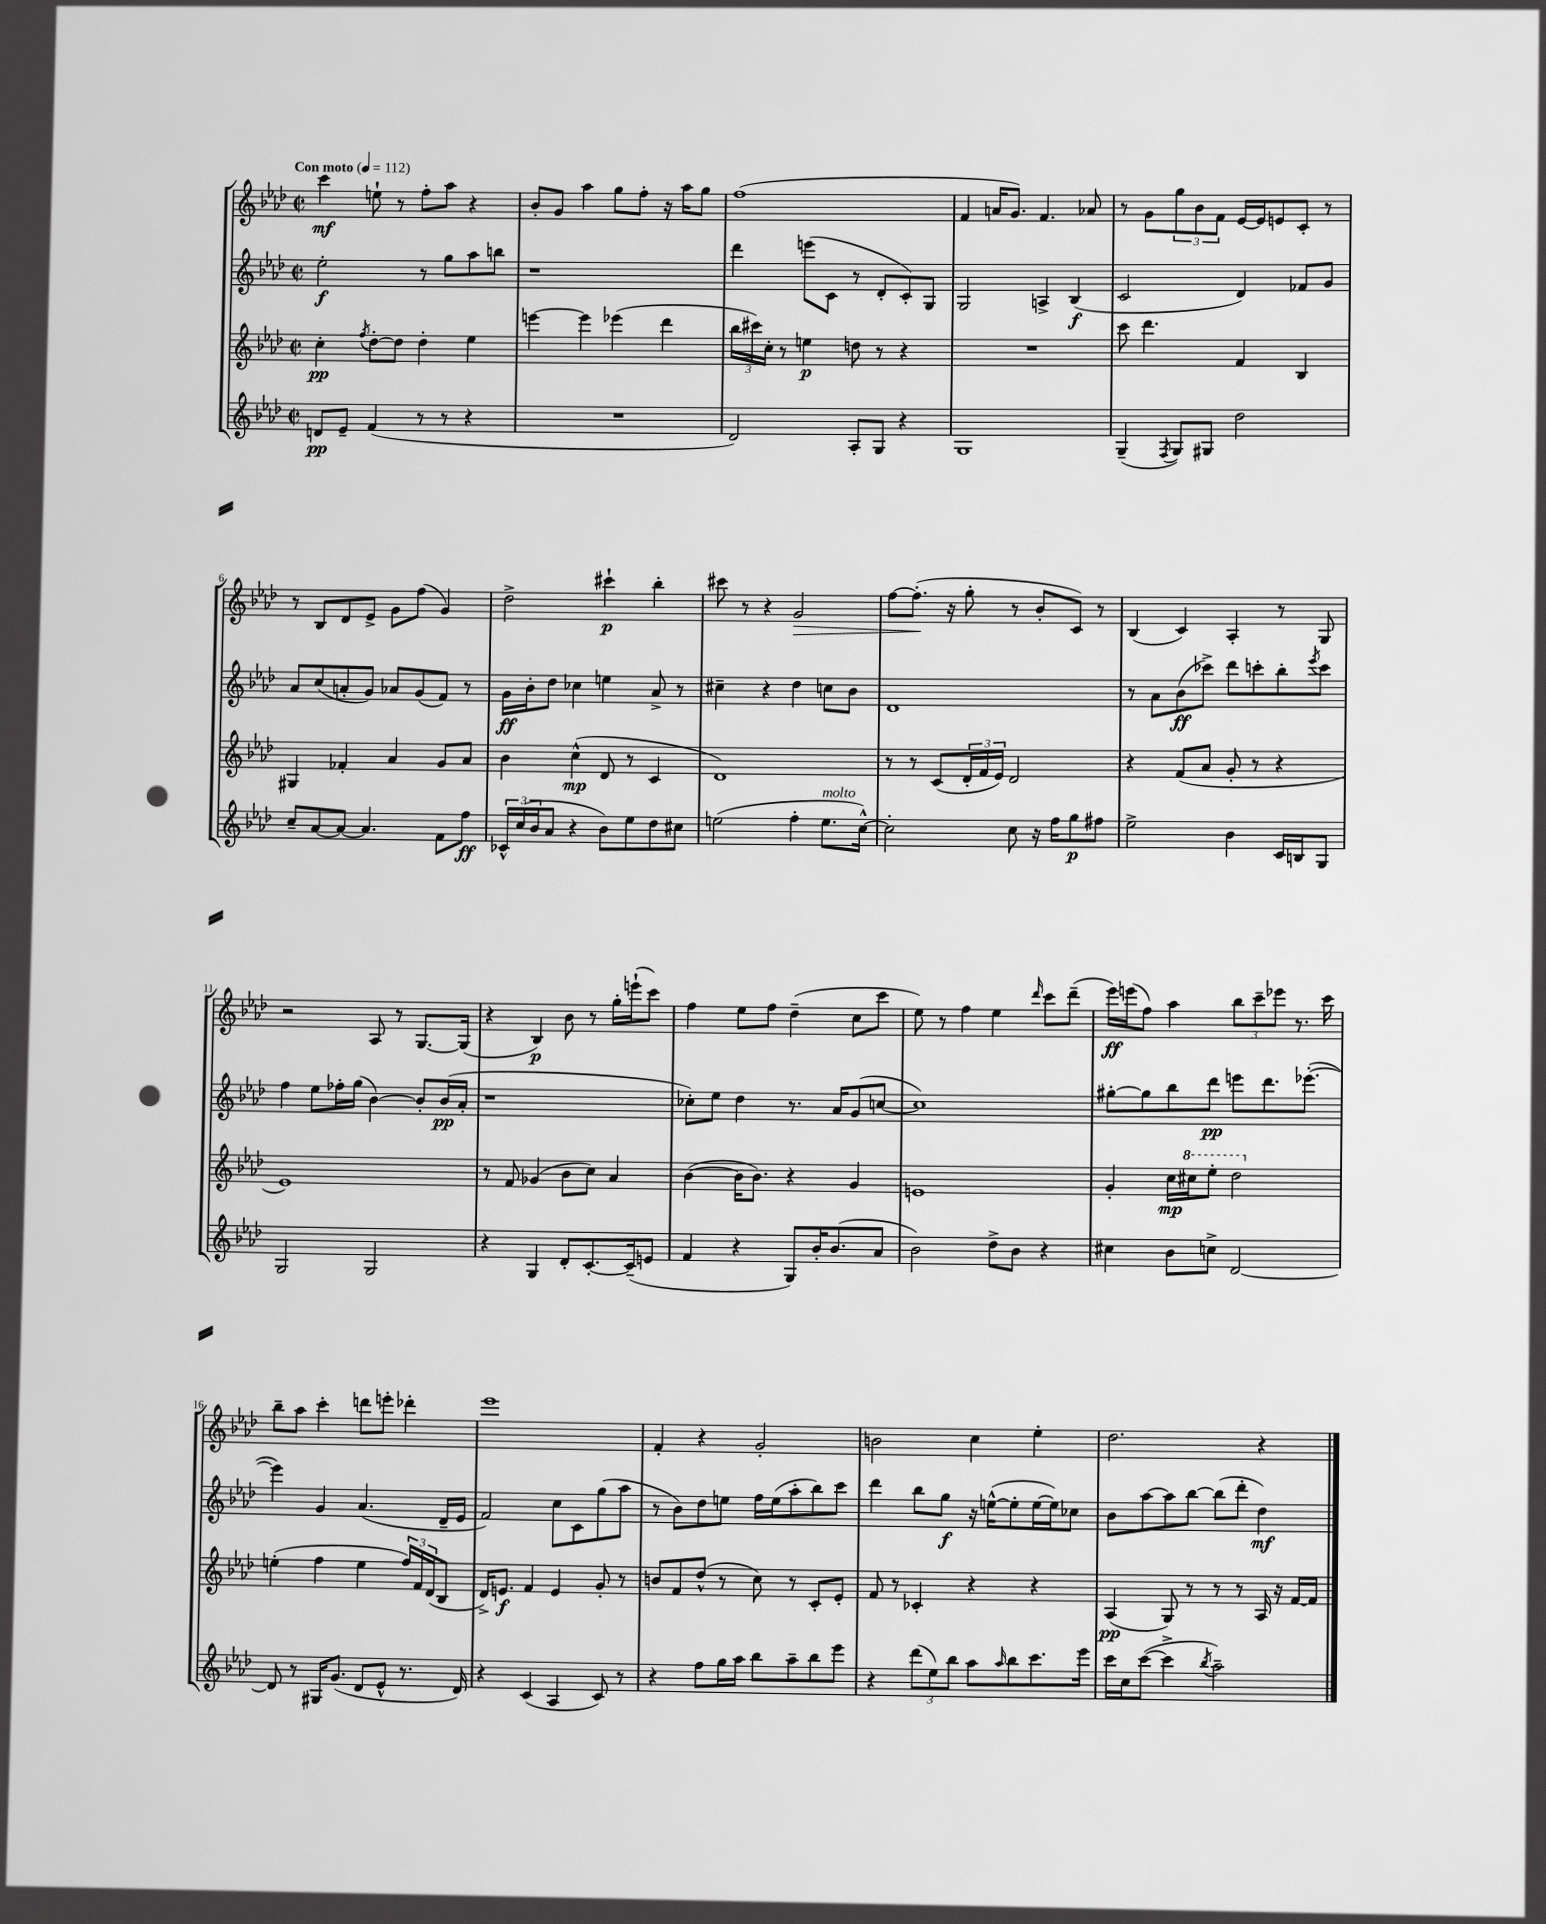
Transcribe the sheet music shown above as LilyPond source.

<<
\new StaffGroup <<
\new Staff = "s0" {
    \clef treble \key aes \major \defaultTimeSignature \time 2/2 \tempo "Con moto" 4 = 112
    c'''4\mf e''8-! r8 f''8-. aes''8 r4 |
    bes'8-. g'8 aes''4 g''8 f''8-. r16 aes''16 g''8 |
    f''1( |
    f'4 a'16 g'8.) f'4. aes'8 |
    r8 g'8 \tuplet 3/2 { g''8 bes'8 f'8 } ees'16~ ees'16 e'8 c'8-. r8 |
    r8 bes8 des'8 ees'8-> g'8 f''8( g'4) |
    des''2-> cis'''4-!\p bes''4-. |
    cis'''8 r8 r4 g'2\> |
    f''8~ f''8.-.\!( r16 g''8-. r8 bes'8-. c'8) r8 |
    bes4( c'4) aes4-. r8 g8 |
    r2 aes8 r8 g8.~ g16( |
    r4 bes4\p) bes'8 r8 g''16-. e'''16-!( c'''8) |
    f''4 ees''8 f''8 des''4--( c''8 c'''8 |
    ees''8) r8 f''4 ees''4 \grace { des'''16 } c'''8 des'''8--( |
    ees'''16\ff) e'''16( f''8) aes''4 \tuplet 3/2 { bes''8 c'''8-- ees'''8 } r8. c'''16 |
    bes''8-- aes''8 c'''4-. d'''8 e'''8-. des'''4-. |
    ees'''1 |
    f'4-. r4 g'2-. |
    b'2 c''4 ees''4-. |
    des''2. r4 \bar "|." |
}
\new Staff = "s1" {
    \clef treble \key aes \major \defaultTimeSignature \time 2/2
    ees''2-.\f r8 g''8 aes''8 b''8 |
    r1 |
    des'''4 e'''8( c'8 r8 des'8-. c'8-.) g8 |
    g2 a4-> bes4\f( |
    c'2 des'4) fes'8 g'8 |
    aes'8 c''8( a'8-. g'8) aes'8 g'8( f'8) r8 |
    g'16\ff bes'16-. des''8 ces''4 e''4 aes'8-> r8 |
    cis''4-- r4 des''4 c''8 bes'8 |
    des'1 |
    r8 aes'8 bes'8\ff( ces'''8->) des'''8 c'''8-. bes''8-. \acciaccatura { ees'''8 } c'''8 |
    f''4 ees''8 fes''16-. g''16( bes'4~) bes'8-. bes'16\pp( aes'16-. |
    r1 |
    ces''8-.) ees''8 des''4 r8. aes'16 g'8( c''8~ |
    c''1) |
    gis''8~-. gis''8 bes''8 des'''8\pp e'''8 des'''8. ees'''8.~-.( |
    ees'''4) g'4 aes'4.( des'16-- ees'16 |
    f'2) c''8 c'8 g''8( aes''8 |
    r8 bes'8) des''8 e''8 f''16 e''16( aes''8-. bes''8) c'''8 |
    des'''4 bes''8 g''8\f r16 e''16~-^( e''8-. e''16~ e''16) ces''8 |
    bes'8 aes''8~ aes''8 bes''8~ bes''8( des'''8-. des''4\mf) \bar "|." |
}
\new Staff = "s2" {
    \clef treble \key aes \major \defaultTimeSignature \time 2/2
    c''4-.\pp \acciaccatura { f''8 } des''8~-. des''8 des''4-. ees''4 |
    e'''4~ e'''4 ees'''4( des'''4 |
    \tuplet 3/2 { bes''16 cis'''16) c''16-. } r8 e''4\p d''8 r8 r4 |
    R1 |
    c'''8 des'''4. f'4 bes4 |
    gis4 fes'4-. aes'4 g'8 aes'8 |
    bes'4 c''4-^\mp( des'8 r8 c'4 |
    des'1) |
    r8 r8 c'8( \tuplet 3/2 { des'16-. f'16 ees'16) } des'2 |
    r4 f'8( aes'8 g'8-. r8 r4 |
    ees'1) |
    r8 f'8 ges'4( bes'8 c''8) aes'4 |
    bes'4~( bes'16 bes'8.) r4 g'4 |
    e'1 |
    g'4-. c''16\mp \ottava #1 cis'''16 ees'''8-. des'''2 \ottava #0 |
    e''4-.( f''4 e''4 \tuplet 3/2 { f''16) f'16 des'16( } bes8 |
    des'16->) e'8.\f f'4 e'4 g'8-. r8 |
    b'8 f'8 des''8-^( r8 c''8) r8 c'8-. ees'8-. |
    f'8 r8 ces'4-. r4 r4 |
    aes4\pp( g8) r8 r8 r8 aes16 r16 f'16~ f'16 \bar "|." |
}
\new Staff = "s3" {
    \clef treble \key aes \major \defaultTimeSignature \time 2/2
    d'8\pp ees'8-- f'4( r8 r8 r4 |
    R1 |
    des'2) aes8-. g8 r4 |
    g1 |
    g4--( \acciaccatura { f8 } g8) gis8 des''2 |
    c''8-- aes'8~ aes'8~ aes'4. f'8 f''8\ff |
    \tuplet 3/2 { ces'16-^ c''16( bes'16 } aes'8 r4 bes'8) ees''8 des''8 cis''8 |
    e''2( f''4-. e''8.^\markup { \italic "molto" } c''16~-^) |
    c''2-. c''8 r16 f''16 g''8\p fis''8 |
    ees''2-> bes'4 c'16 b16 g8 |
    g2 g2 |
    r4 g4 des'8-. c'8.~-. c'16--( e'8 |
    f'4 r4 g8) bes'16-. bes'8.( aes'8 |
    bes'2) des''8-> bes'8 r4 |
    cis''4 bes'8 c''8-> des'2~ |
    des'8 r8 gis16 g'8.( des'8 ees'8-^ r8. des'16) |
    r4 c'4( aes4 c'8) r8 |
    r4 f''8 g''16 aes''16 bes''8 aes''8-- bes''8 ees'''8 |
    r4 \tuplet 3/2 { des'''8( ees''8) bes''8 } aes''8 \grace { aes''16 } bes''8 c'''8. ees'''16 |
    c'''16 c''16 c'''8~( c'''4-> \acciaccatura { bes''8 } aes''2--) \bar "|." |
}
>>
>>
